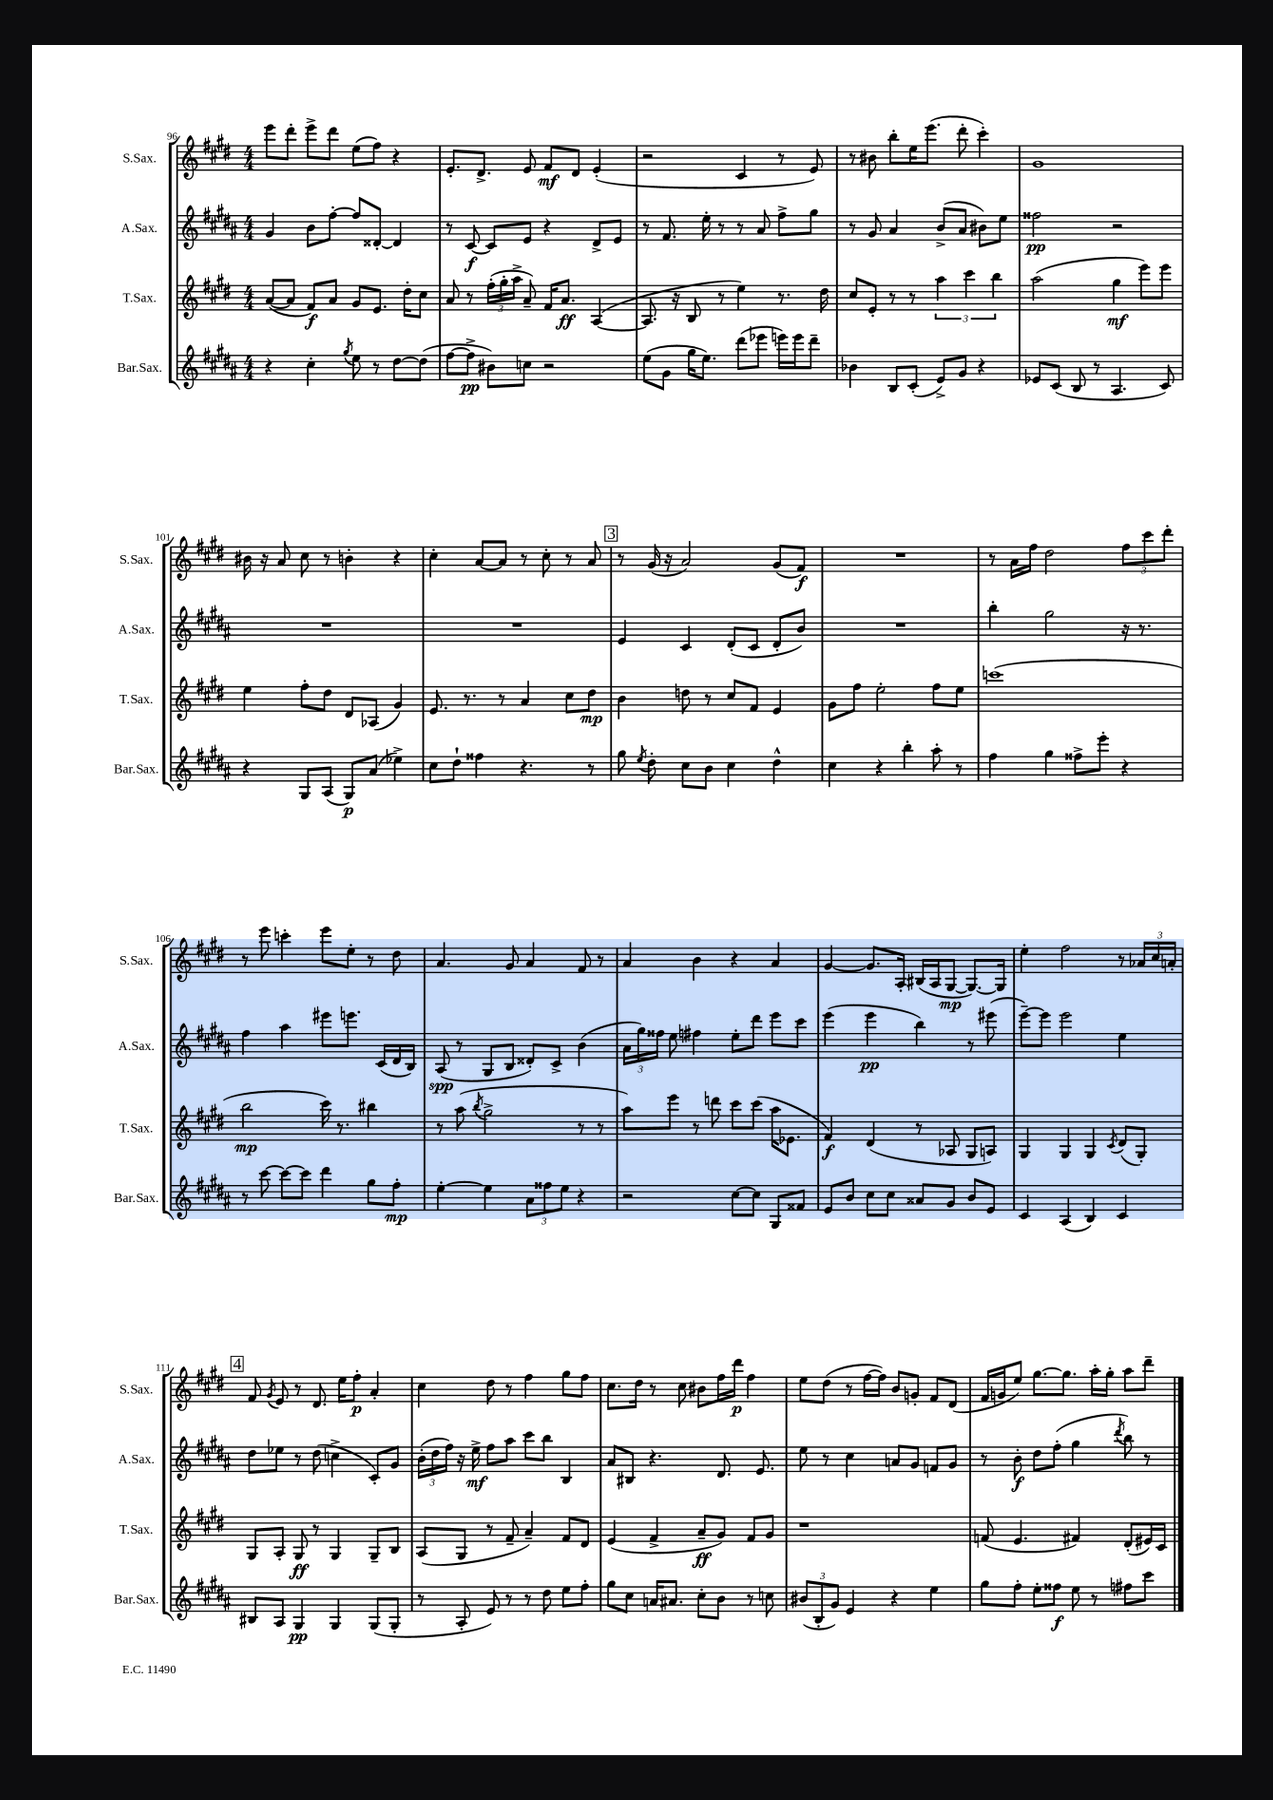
<<
\new StaffGroup <<
\new Staff = "s0" \with { instrumentName = "S.Sax." shortInstrumentName = "S.Sax." } {
    \clef treble \key e \major \numericTimeSignature \time 4/4
    \autoBeamOff e'''8[ dis'''8]-. e'''8[-> dis'''8] e''8[( fis''8]) r4 |
    e'8.[-. dis'8.]-> e'8 fis'8[\mf dis'8] e'4-.( |
    r2 cis'4 r8 e'8) |
    r8 bis'8 b''8[-. e''16 e'''8.]( dis'''8-. cis'''4-.) |
    gis'1 |
    bis'16 r16 a'8 cis''8 r8 b'4-. r4 |
    cis''4-. a'8[~ a'8] r8 cis''8-. r8 a'8 |
    \mark \markup { \box "3" } r8 gis'16( r16 a'2) gis'8[( fis'8]\f) |
    R1 |
    r8 a'16[ fis''16] dis''2 \tuplet 3/2 { fis''8[ cis'''8 dis'''8]-. } |
    r8 e'''8 c'''4-. e'''8[ e''8]-. r8 dis''8 |
    a'4. gis'8 a'4 fis'8 r8 |
    a'4 b'4 r4 a'4 |
    gis'4~ gis'8.[ a16]-. bis16[( a16 gis8]~\mp gis8.[~) gis16] |
    e''4-. fis''2 r8 \tuplet 3/2 { aes'16[ cis''16 a'16]-. } |
    \mark \markup { \box "4" } fis'8 \acciaccatura { gis'8 } e'8 r8 dis'8. e''16[ fis''8]-.\p a'4-. |
    cis''4 dis''8 r8 fis''4 gis''8[ fis''8] |
    cis''8.[ dis''16] r8 cis''8 bis'8[ fis''16 dis'''16]\p fis''4 |
    e''8[ dis''8]( r8 fis''16[~ fis''16]) b'8[ g'8]-. fis'8[ dis'8]( |
    fis'16[ g'16 e''8]) gis''8.[~ gis''8.] a''16[-. gis''16]-. a''8[ dis'''8]-- \bar "|." |
}
\new Staff = "s1" \with { instrumentName = "A.Sax." shortInstrumentName = "A.Sax." } {
    \clef treble \key b \major \numericTimeSignature \time 4/4
    \autoBeamOff gis'4 b'8[ fis''8]~-. fis''8[ disis'8]~-. disis'4 |
    r8 cis'8~\f cis'8[ e'8] r4 dis'8[-> e'8] |
    r8 fis'8. e''16-. r8 r8 ais'8 fis''8[-> gis''8] |
    r8 gis'8 ais'4 b'8[->( ais'8] bis'8[) e''8] |
    fisis''2\pp r2 |
    R1 |
    R1 |
    \mark \markup { \box "3" } e'4 cis'4 dis'8[-.( cis'8] dis'8[-. b'8]) |
    R1 |
    b''4-. gis''2 r16 r8. |
    fis''4 ais''4 eis'''8[ e'''8.] cis'16[( dis'16 b16]) |
    ais8\spp( r8 gis8[ b8] disis'8[-.) cis'8]-> b'4( |
    \tuplet 3/2 { ais'16[ gis''16) fisis''16] } e''8 fis''4 e''8[-. dis'''8] e'''8[ cis'''8] |
    e'''4( e'''4\pp b''4) r8 eis'''8( |
    e'''8[~--) e'''8] e'''2 e''4 |
    \mark \markup { \box "4" } dis''8[ ees''8] r8 dis''8( c''4-> cis'8[-.) gis'8] |
    \tuplet 3/2 { b'16[-.( dis''16 fis''16]) } r16 e''16->\mf fis''8[ ais''8] cis'''8[ b''8] b4 |
    ais'8[ bis8] r4. dis'8. e'8. |
    e''8 r8 cis''4 a'8[ gis'8] f'8[ gis'8] |
    r8 b'8-.\f dis''8[ fis''8]-.( gis''4 \acciaccatura { dis'''8 } b''8) r8 \bar "|." |
}
\new Staff = "s2" \with { instrumentName = "T.Sax." shortInstrumentName = "T.Sax." } {
    \clef treble \key e \major \numericTimeSignature \time 4/4
    \autoBeamOff a'8[~( a'8] fis'8[\f) a'8] gis'8[ e'8.] dis''16[-. cis''8] |
    a'8 r8 \tuplet 3/2 { fis''16[-.( gis''16-. a''16]-> } a'8--) fis'16[ a'8.]\ff a4~( |
    a8. r16 b8 r8 e''4) r8. dis''16 |
    cis''8[ e'8]-. r8 r8 \tuplet 3/2 { a''4 cis'''4 b''4 } |
    a''2( gis''4\mf e'''8[) e'''8] |
    e''4 fis''8[-. dis''8] dis'8[ aes8]( gis'4) |
    e'8. r8. r8 a'4 cis''8[ dis''8]\mp |
    \mark \markup { \box "3" } b'4 d''8 r8 cis''8[ fis'8] e'4 |
    gis'8[ fis''8] e''2-. fis''8[ e''8] |
    c'''1( |
    b''2\mp cis'''16) r8. bis''4 |
    r8 a''8( \acciaccatura { b''8 } gis''2-> r8 r8 |
    a''8[) e'''8] r8 d'''8 cis'''8[ cis'''8]( a''16[ ees'8.] |
    fis'4\f) dis'4( r8 aes8 gis8[ a8]) |
    gis4 gis4 gis4 \acciaccatura { cis'8 } dis'8[( gis8]-.) |
    \mark \markup { \box "4" } gis8[ a8]-. gis8\ff r8 gis4 gis8[-- b8] |
    a8[( gis8] r8 fis'8-- a'4--) fis'8[ dis'8] |
    e'4( fis'4-> a'8[--\ff gis'8]) fis'8[ gis'8] |
    r1 |
    f'8( e'4. fis'4) dis'8[-.( eis'16) cis'16] \bar "|." |
}
\new Staff = "s3" \with { instrumentName = "Bar.Sax." shortInstrumentName = "Bar.Sax." } {
    \clef treble \key b \major \numericTimeSignature \time 4/4
    \autoBeamOff r4 cis''4-. \acciaccatura { gis''8 } e''8 r8 dis''8[~ dis''8]( |
    fis''8[~ fis''8]->\pp bis'8[) c''8] r2 |
    e''8[( gis'8] gis''16[ e''8.]) dis'''8[( ees'''8] e'''16[) e'''16 dis'''8]-- |
    bes'4 b8[ cis'8]-.( e'8[->) gis'8] r4 |
    ees'8[ cis'8]( b8 r8 ais4. cis'8) |
    r4 gis8[ ais8]( gis8[\p) ais'8]( ees''4->) |
    cis''8[ dis''8]-! fisis''4 r4. r8 |
    \mark \markup { \box "3" } gis''8 \acciaccatura { e''8 } dis''8-. cis''8[ b'8] cis''4 dis''4-^ |
    cis''4 r4 b''4-. ais''8-. r8 |
    fis''4 gis''4 fisis''8[-> e'''8]-. r4 |
    r8 cis'''8~ cis'''8[~ cis'''8] dis'''4 gis''8[ fis''8]-.\mp |
    e''4~-. e''4 \tuplet 3/2 { ais'8[ fisis''8 e''8] } r4 |
    r2 cis''8[~ cis''8] gis8[ fisis'8] |
    e'8[ b'8] cis''8[ cis''8] aisis'8[ gis'8] b'8[ e'8] |
    cis'4 ais4( b4) cis'4 |
    \mark \markup { \box "4" } bis8[ ais8] gis4\pp gis4 gis8[( gis8]-. |
    r8 ais8-. e'8) r8 r8 dis''8 e''8[ fis''8]-. |
    gis''8[ cis''8] a'16[ ais'8.] cis''8[-. b'8] r8 c''8 |
    \tuplet 3/2 { bis'8[( b8-. gis'8]) } e'4 r4 e''4 |
    gis''8[ fis''8]-. e''8[-. fisis''8]\f e''8 r8 fis''8[ cis'''8] \bar "|." |
}
>>
>>
\layout { \context { \Score currentBarNumber = #96 } }
